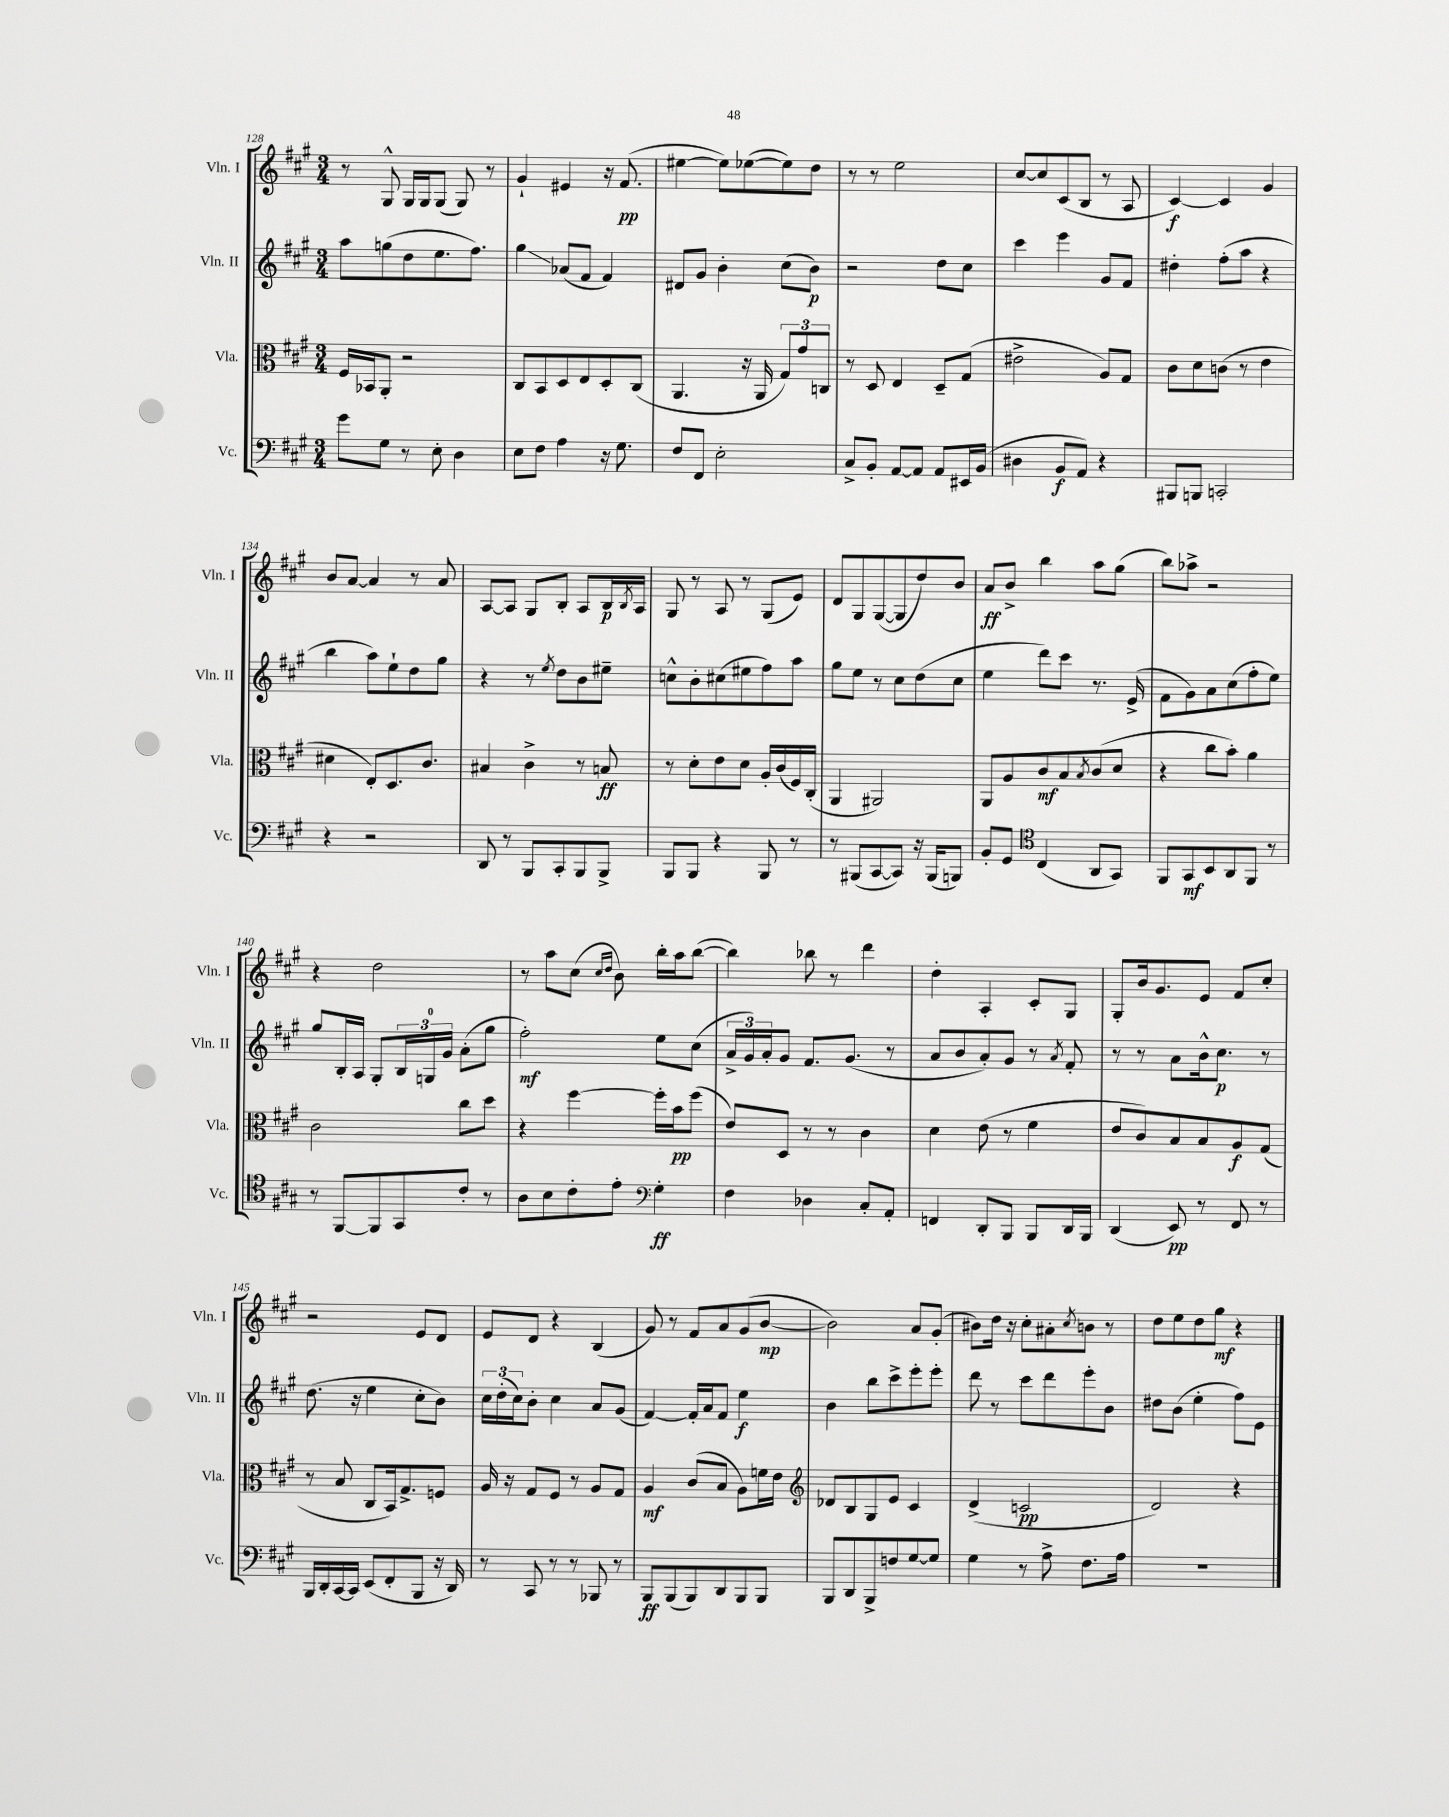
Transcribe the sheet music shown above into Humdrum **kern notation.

**kern	**kern	**kern	**kern
*staff4	*staff3	*staff2	*staff1
*clefF4	*clefC3	*clefG2	*clefG2
*k[f#c#g#]	*k[f#c#g#]	*k[f#c#g#]	*k[f#c#g#]
*M3/4	*M3/4	*M3/4	*M3/4
8g#	16F#	8aa	8r
.	16BB-	.	.
8G#	8AA'	(8gg	8G#^^
8r	2r	8dd	16G#
.	.	.	16G#
8E'	.	8.ee	(8G#
4D	.	.	8G#)
.	.	8.ff#)	.
.	.	.	8r
=	=	=	=
8E	8C#	4gg#	4g#`
8F#	8BB	.	.
4A	8D	(8a-	4e#
.	8E	8f#	.
16r	8D'	4f#)	16r
8.G#	.	.	(8.f#
.	(8C#	.	.
=	=	=	=
8F#	4.AA	8d#	[4ee#
8FF#	.	8g#	.
2E'	.	4b'	8ee#])
.	16r	.	([8ee-
.	16AA	.	.
.	12G#)	(8cc#	8ee-])
.	12g#	.	.
.	.	8b)	8dd
.	12C	.	.
=	=	=	=
8C#^	8r	2r	8r
8BB'	8D	.	8r
[8AA	4E	.	2ee
8AA]	.	.	.
8AA	8D~	8dd	.
16EE#	(8G#	8cc#	.
(16BB	.	.	.
=	=	=	=
4D#	2e#^	4ccc#	[8cc#
.	.	.	8cc#]
8BB	.	4eee	(8c#
8AA)	.	.	8B
4r	8A)	8g#	8r
.	8G#	8f#	8A
=	=	=	=
8BBB#	8c#	4dd#'	[4c#)
8BBB	8d	.	.
2CC'	(8c	(8ff#'	4c#]
.	8r	8aa	.
.	4e	4r	4g#
=	=	=	=
4r	4d#	4bb	8b
.	.	.	[8a
2r	8E')	8aa)	4a]
.	8.D	8ee`	.
.	.	8dd	8r
.	8.c#	.	.
.	.	8gg#	8a
=	=	=	=
8DD	4B#	4r	[8A
8r	.	.	8A]
8BBB	4c#^	8r	8G#
.	.	8qee	.
8CC#'	.	8dd	8B'
8BBB	8r	8b	8A
8BBB^	8B	8ee#~	16B
.	.	.	8qB
.	.	.	16A
=	=	=	=
8BBB	8r	8cc^^	8G#
8BBB	8d'	8b'	8r
4r	8e	(8cc#	8A
.	8d	8ee#	8r
8BBB	16A'	8ff#)	(8G#
.	(16c#	.	.
8r	16F#)	8aa	8e)
.	(16C#'	.	.
=	=	=	=
8r	4AA	8gg#	8d
(8BBB#	.	8ee	8G#
[8CC#	2AA#)	8r	([8G#
8CC#])	.	8cc#	8G#]
16r	.	(8dd	8dd)
(16BBB#	.	.	.
8BBB)	.	8cc#	8b
=	=	=	=
8BB'	8AA	4ee	8a
8GG#	8A	.	8b^
*clefC4	*	*	*
(4C#	8c#	8ddd)	4bb
.	8B	8ccc#	.
.	8qB	.	.
8AA	(8c#	8.r	8aa
8GG#)	8d	.	(8gg#
.	.	(16e^	.
=	=	=	=
8FF#	4r	8f#	8bb)
8GG#	.	8g#)	8aa-^
8BB	8cc#	8a	2r
8AA	8b')	(8cc#	.
8FF#	4a	8ff#'	.
8r	.	8ee)	.
=	=	=	=
8r	2c#	8gg#	4r
[8FF#	.	16B'	.
.	.	16A	.
8FF#]	.	8G#'	2dd
8GG#	.	24B	.
.	.	24G	.
.	.	24g#	.
8c#'	8cc#	(8a'	.
8r	8dd	8gg#	.
=	=	=	=
8A	4r	2ff#')	8r
8B	.	.	8aa
8c#'	[4ff#	.	(8cc#
.	.	.	16qqcc#
.	.	.	16qqdd
8e'	.	.	8b)
*clefF4	*	*	*
4G#'	16ff#']	8ee	16bb'
.	16b	.	16aa
.	(8ff#	(8cc#	([8bb
=	=	=	=
4F#	8e)	24a^	4bb])
.	.	24g#)	.
.	.	24a'	.
.	8D	8g#	.
4D-	8r	8.f#	8bb-
.	8r	.	8r
.	.	(8.g#	.
8C#'	4c#	.	4ddd
8AA'	.	8r	.
=	=	=	=
4FF	4d	8a	4dd'
.	.	8b	.
8DD'	(8e	8a')	4A'
8BBB	8r	8g#	.
8BBB	4f#	8r	8c#'
.	.	8qa	.
16DD	.	8f#'	8G#
16BBB	.	.	.
=	=	=	=
(4DD	8e	8r	8G#'
.	8c#)	8r	16b
.	.	.	8.g#
8EE)	8B	8a	.
8r	8B	16b^^	8e
.	.	8.cc#	.
8FF#	8A	.	8f#
8r	(8G#	8r	8cc#'
=	=	=	=
16BBB	8r	(8.dd	2r
16DD'	.	.	.
[16CC#	8B	.	.
16CC#]	.	16r	.
(8EE	8C#	4ee	.
8FF#'	16BB)	.	.
.	8.G#^	.	.
8BBB	.	8cc#'	8e
16r	8F	8b)	8d
16DD)	.	.	.
=	=	=	=
8r	16A	24cc#	8e
.	.	(24dd'	.
.	16r	.	.
.	.	24cc#)	.
8CC#	8G#	8b'	8d
8r	8F#	4cc#	4r
8r	8r	.	.
8BBB-	8A	8a	(4B
8r	8G#	(8g#	.
=	=	=	=
8BBB	4A	[4f#)	8g#)
(8BBB	.	.	8r
8BBB)	(8c#	16f#']	8f#
.	.	16a	.
8DD	8B	8f#	8a
8BBB	8A)	4ee	(8g#
8BBB	16f	.	[8b
.	16e	.	.
=	=	=	=
*	*clefG2	*	*
8BBB	8d-	4b	2b])
8DD	8B	.	.
8BBB^	8G#	8bb	.
8F	8e	8ccc#^	.
[8G#	4c#	8eee'	8a
8G#]	.	8eee'	(8g#'
=	=	=	=
4G#	(4d^	8ddd	8b#)
.	.	8r	16dd
.	.	.	16r
8r	2c	8ccc#	8cc#'
8A^	.	8ddd	8a#'
.	.	.	8qcc#
8.F#	.	8eee'	8b
.	.	8b	8r
16A	.	.	.
=	=	=	=
2.r	2d)	8dd#	8dd
.	.	(8b	8ee
.	.	4ee'	8dd
.	.	.	8gg#
.	4r	8ff#)	4r
.	.	8e	.
==	==	==	==
*-	*-	*-	*-
